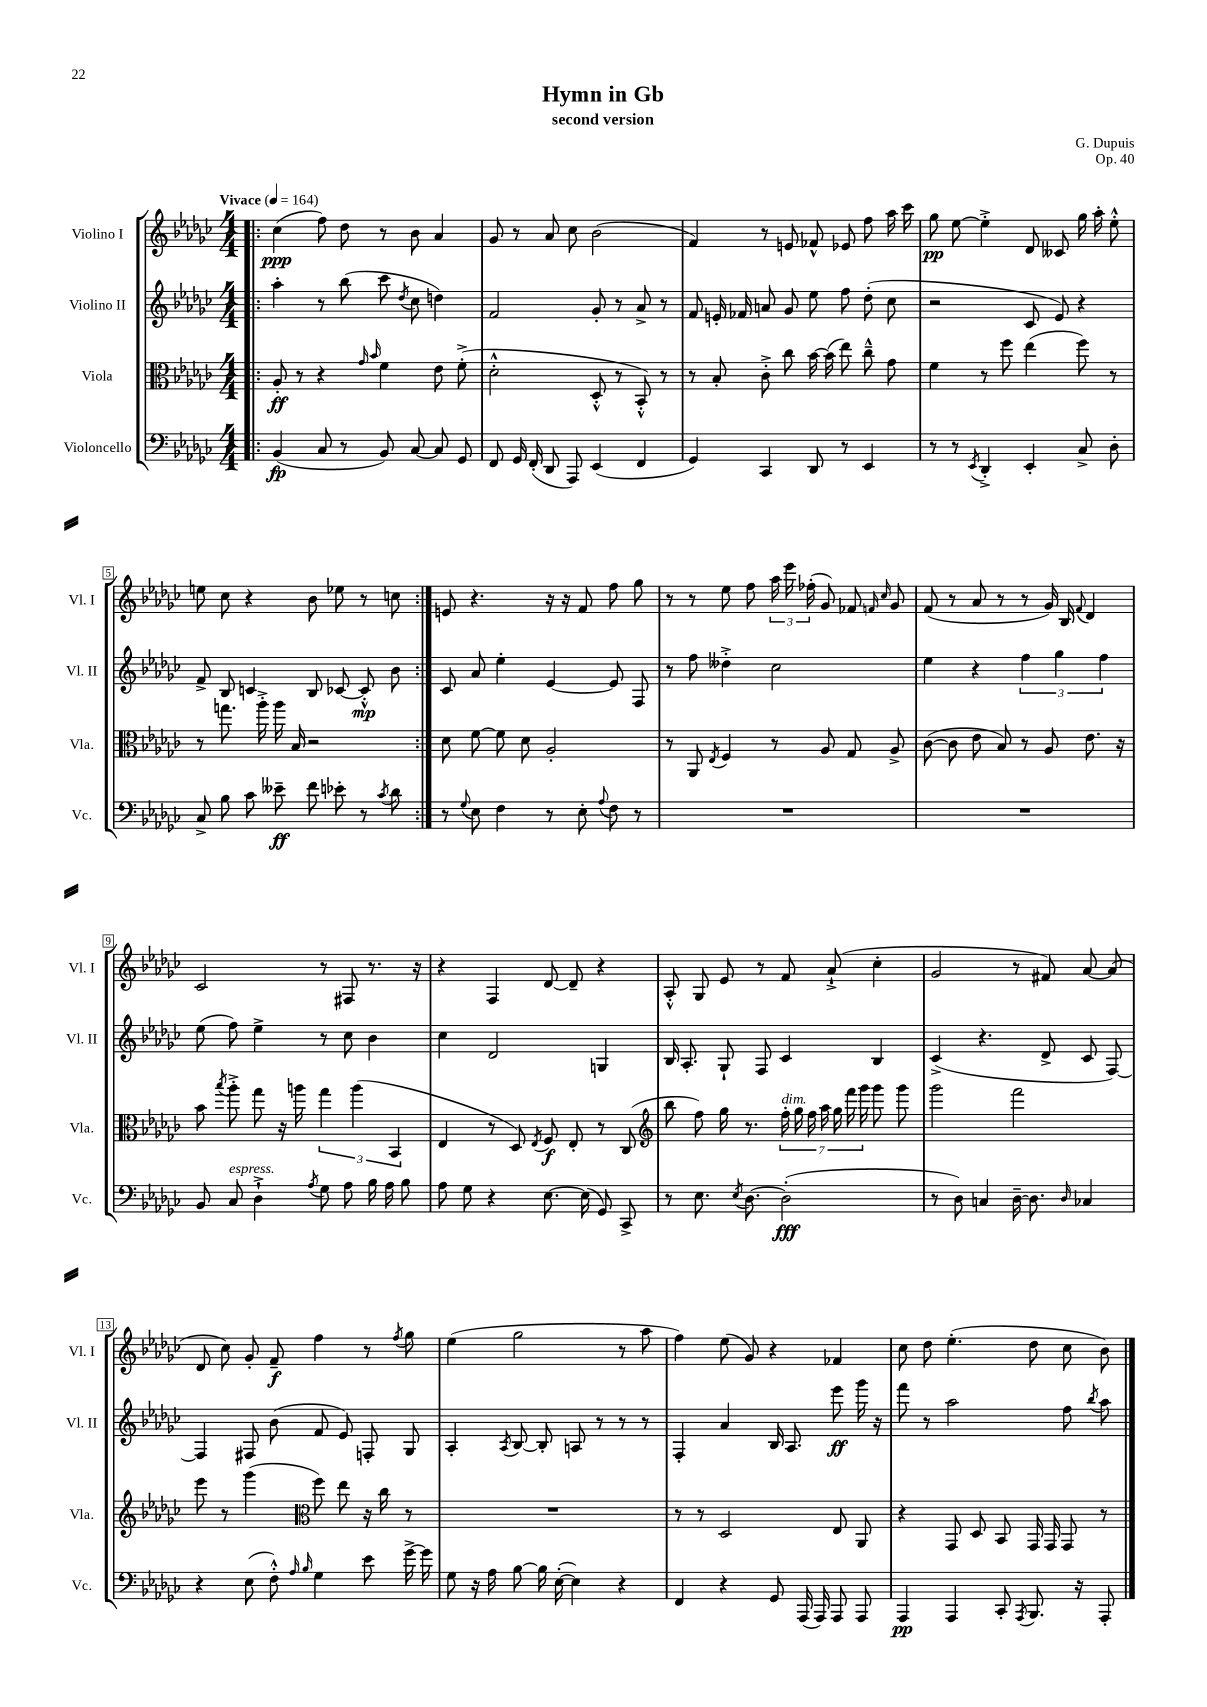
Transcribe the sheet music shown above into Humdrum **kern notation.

**kern	**kern	**kern	**kern
*staff4	*staff3	*staff2	*staff1
*clefF4	*clefC3	*clefG2	*clefG2
*k[b-e-a-d-g-c-]	*k[b-e-a-d-g-c-]	*k[b-e-a-d-g-c-]	*k[b-e-a-d-g-c-]
*M4/4	*M4/4	*M4/4	*M4/4
*MM164	*MM164	*MM164	*MM164
=!|:	=!|:	=!|:	=!|:
(4BB-	8A-'	4aa-'	(4cc-
.	8r	.	.
8C-	4r	8r	8ff)
8r	.	(8bb-	8dd-
.	16qqg-	.	.
.	16qqb-	.	.
8BB-)	4f	8ccc-	8r
.	.	8qdd-	.
[8C-	.	8cc-	8b-
8C-]	8e-	4dd)	4a-
8GG-	(8f'^	.	.
=	=	=	=
8FF	2d-'^^	2f	8g-
16GG-	.	.	8r
(16FF'	.	.	.
8DD-	.	.	8a-
8AAA-)	.	.	8cc-
(4EE-	8D-'^^	8g-'	(2b-
.	8r	8r	.
4FF	8BB-'^^)	8a-^	.
.	8r	8r	.
=	=	=	=
4GG-)	8r	8f	4f)
.	8B-'	16e'	.
.	.	16f-	.
4CC-	8c-'^	8a	8r
.	8cc-	8g-	8e
8DD-	[16b-	8ee-	8f-^^
.	(16b-]	.	.
8r	8ee-)	8ff	8e-
4EE-	8cc-~^^	(8dd-'	8ff
.	8g-	8cc-	16aa-
.	.	.	16ccc-
=	=	=	=
8r	4f	2r	8gg-
8r	.	.	[8ee-
8qEE-	.	.	.
4DD-'^	8r	.	4ee-'^]
.	8ff	.	.
4EE-'	(4ee-	8c-	8d-
.	.	8e-)	8c--
8C-^	8ff)	4r	16gg-
.	.	.	16aa-'
8D-'	8r	.	8ee-'^^
=	=	=	=
8C-^	8r	8f^	8ee
8B-	8.gg	8B-	8cc-
8c-	.	4c	4r
.	16aa-'^	.	.
8e--~	16aa-	.	.
.	16B-	.	.
8f	2r	8B-	8b-
8e-'	.	[8c-	8ee-
8r	.	8c-'^^]	8r
8qc-	.	.	.
8d-	.	8b-	8cc
=:|!	=:|!	=:|!	=:|!
8r	8d-	8c-	8e
8qqG-	.	.	.
8E-	[8f	8a-	4.r
4F	8f]	4ee-'	.
.	8d-	.	.
8r	2A-'	[4e-	16r
.	.	.	16r
8E-'	.	.	8f
8qqA-	.	.	.
8F	.	8e-]	8ff
8r	.	8F	8gg-
=	=	=	=
1r	8r	8r	8r
.	8AA-	8ff	8r
.	8qE-	.	.
.	4F	4dd--'^	8ee-
.	.	.	8ff
.	8r	2cc-	24aa-
.	.	.	24eee-
.	.	.	(24ff-'
.	8A-	.	8g-)
.	8G-	.	8f-
.	.	.	16qqf
.	.	.	16qqcc-
.	8A-^	.	8g-
=	=	=	=
1r	([8c-	4ee-	(8f
.	8c-]	.	8r
.	8e-	4r	8a-
.	8B-)	.	8r
.	8r	6ff	8r
.	8A-	.	16g-)
.	.	6gg-	.
.	.	.	16B-
.	.	.	8qqf
.	8.e-	.	4d-
.	.	6ff	.
.	16r	.	.
=	=	=	=
8BB-	8b-	(8ee-	2c-
.	8qbb-	.	.
8C-	8aa-'^	8ff)	.
4D-`^	8gg-	4ee-^	.
.	16r	.	.
.	16aa	.	.
8qA-	.	.	.
8G-	6gg-	8r	8r
8A-	.	8cc-	8F#
.	(6aa	.	.
16B-	.	4b-	8.r
16A-	.	.	.
.	6BB-	.	.
8B-	.	.	.
.	.	.	16r
=	=	=	=
8A-	4E-	4cc-	4r
8G-	.	.	.
4r	8r	2d-	4F
.	8D-)	.	.
.	8qE-	.	.
[8.E-	8F	.	[8d-
.	8E-'	.	8d-~]
(16E-]	.	.	.
8GG-)	8r	4G	4r
8CC-^	(8C-	.	.
=	=	=	=
*	*clefG2	*	*
8r	8bb-	16B-	8A-'^^
.	.	8.A-'	.
8.E-	8ff)	.	8G-
.	16gg-	8G-`	8e-
8qE-	.	.	.
[8.D-	8.r	.	.
.	.	8F	8r
(2D-']	28ff'	4c-	8f
.	28gg-	.	.
.	28ff	.	.
.	28aa-	.	.
.	.	.	(8a-`^
.	28gg-	.	.
.	28fff	.	.
.	28ggg-	.	.
.	8ggg-	4B-	4cc-'
.	8ggg-	.	.
=	=	=	=
8r	2ggg-	(4c-^	2g-
8D-)	.	.	.
4C	.	4.r	.
[16D-~	2fff	.	8r
8.D-]	.	.	.
.	.	8d-^	8f#)
16qqD-	.	.	.
4C-	.	8c-	[8a-
.	.	[8F)	(8a-]
=	=	=	=
4r	8eee-	4F]	8d-
.	8r	.	8cc-)
(8E-	(4ggg-	8F#	8g-'
8F'^^)	.	(8b-	8f~
*	*clefC3	*	*
16qqA-	.	.	.
16qqB-	.	.	.
4G-	8ff)	8f	4ff
.	8ee-	8e-)	.
8e-	16r	8F'	8r
.	16cc-	.	.
.	.	.	8qff
[16g-^	8r	8G-	8gg-
16g-]	.	.	.
=	=	=	=
8G-	1r	4A-'	(4ee-
16r	.	.	.
16A-	.	.	.
.	.	8qA-	.
[8B-	.	[8B-	2gg-
16B-]	.	8B-']	.
([16E-'	.	.	.
4E-])	.	8A	.
.	.	8r	.
4r	.	8r	8r
.	.	8r	8aa-
=	=	=	=
4FF	8r	4F'	4ff)
.	8r	.	.
4r	2D-	4a-	(8ee-
.	.	.	8g-)
8GG-	.	16B-	4r
.	.	8.A-	.
(16AAA-	.	.	.
16AAA-)	.	.	.
8AAA-	8E-	8eee-	4f-
8AAA-	8AA-	16ggg-	.
.	.	16r	.
=	=	=	=
4AAA-	4r	8fff	8cc-
.	.	8r	8dd-
4AAA-	8GG-	2aa-	(4.ee-'
.	8D-	.	.
8CC-'	8BB-	.	.
8qAAA-	.	.	.
8.BBB-	16GG-	.	8dd-
.	16GG-	.	.
.	8GG-	8ff	8cc-
16r	.	.	.
.	.	8qbb-	.
8AAA-'	8r	8aa-	8b-)
==	==	==	==
*-	*-	*-	*-
